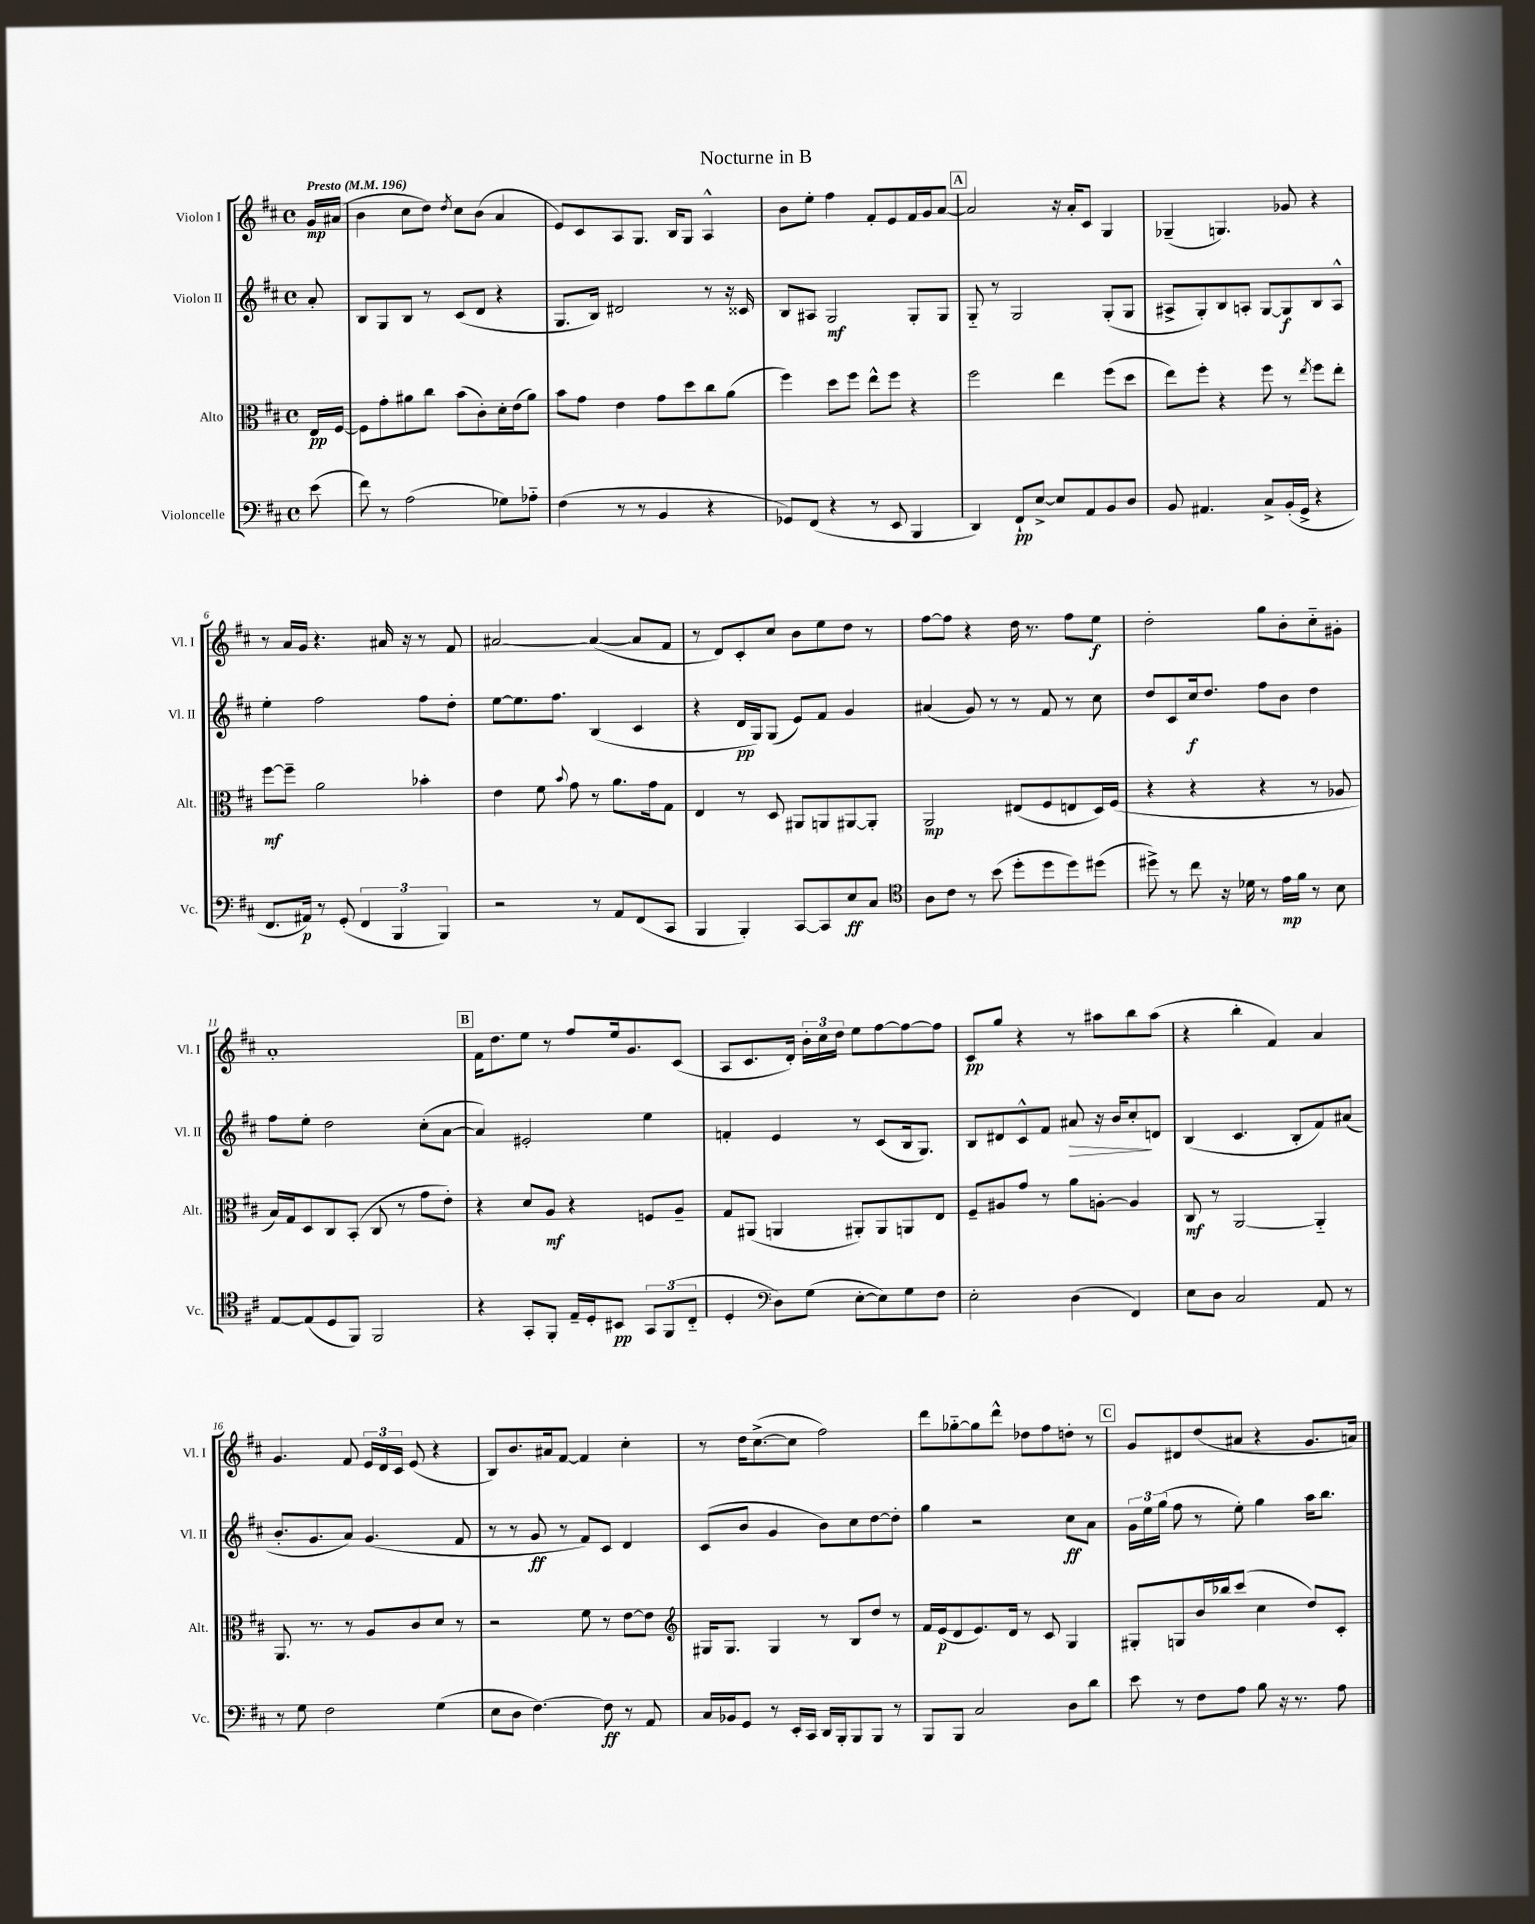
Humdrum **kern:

**kern	**kern	**kern	**kern
*staff4	*staff3	*staff2	*staff1
*clefF4	*clefC3	*clefG2	*clefG2
*k[f#c#]	*k[f#c#]	*k[f#c#]	*k[f#c#]
*M4/4	*M4/4	*M4/4	*M4/4
*met(c)	*met(c)	*met(c)	*met(c)
*MM196	*MM196	*MM196	*MM196
(8e	16E	8a'	16g
.	[16F#	.	(16a#
=	=	=	=
8f#)	8F#]	8B	4b
8r	8g'	8G	.
(2A	8a#	8B	8cc#
.	8cc#	8r	8dd)
.	.	.	8qdd
.	(8b	(8c#	8cc#
.	8c#')	8d	(8b
8G-)	16d'	4r	4a
.	(16e	.	.
8A-'~	8a#)	.	.
=	=	=	=
(4F#	8b	8.G	8e)
.	8g	.	8c#
.	.	16B)	.
8r	4e	2d#	8A
8r	.	.	8.G
4BB	8g	.	.
.	.	.	16B
.	8dd	.	8G
4r	8cc#	8r	4A^^
.	(8a	16r	.
.	.	16c##	.
=	=	=	=
8GG-)	4ff#)	8B	8b
(8FF#	.	8A#	8ee'
4r	8dd	2G	4ff#
.	8ff#	.	.
8r	8ee^^	.	8f#'
8EE	8ff#	.	8e
4BBB	4r	8G'	16f#
.	.	.	16g
.	.	8G	[8a
=	=	=	=
4DD)	2ff#	8G'~	2a]
.	.	8r	.
8FF#`	.	2G	.
[8E^	.	.	.
8E]	4ee	.	16r
.	.	.	16a'
8AA	.	.	8c#
8BB	(8ff#	(8G'	4G
8D	8dd	8G	.
=	=	=	=
8BB	8ee)	8A#^	(4G-~
4.AA#	8ff#'	8G')	.
.	4r	8B	4.G)
.	.	8A'	.
8C#^	8ff#	[8G	.
(16BB'	8r	8G]	8g-
16GG^	.	.	.
.	8qee	.	.
4r	8ff#	8B	4r
.	8ee'	8A^^	.
=	=	=	=
8.FF#	[8ff#	4ee'	8r
.	8ff#~]	.	16a
16AA#)	.	.	16g
8r	2a	2ff#	4.r
(8GG'	.	.	.
6FF#	.	.	.
.	.	.	16a#
6BBB	.	.	.
.	.	.	16r
.	4b-'	8ff#	8r
6BBB)	.	.	.
.	.	8dd'	8f#
=	=	=	=
2r	4e	[8ee	[2a#
.	.	8.ee]	.
.	8f#	.	.
.	.	8.ff#	.
.	8qqb	.	.
.	8g	.	.
8r	8r	(4B	(4a#_
8AA	8.a	.	.
(8FF#	.	4c#	8a#]
.	16g	.	.
8CC#	8G	.	8f#
=	=	=	=
4BBB	4E	4r	8r
.	.	.	8d)
4BBB')	8r	16d	8c#'
.	.	16G)	.
.	8D	(8G	8cc#
[8CC#	8AA#	8e)	8b
8CC#]	8AA	8f#	8ee
8E	[8AA#	4g	8dd
8C#	8AA#']	.	8r
=	=	=	=
*clefC4	*	*	*
8A	2AA	(4a#	[8ff#
8c#	.	.	8ff#]
8r	.	8g)	4r
(8b	.	8r	.
8dd'	(8E#	8r	16dd
.	.	.	8.r
8dd	8F#	8f#	.
8dd)	8E	8r	8ff#
(8dd#	16D)	8cc#	8ee
.	(16F#	.	.
=	=	=	=
8dd#^)	4r	8dd	2dd'
8r	.	8c#	.
8cc#	4r	16cc#	.
.	.	8.dd	.
16r	.	.	.
16d-	.	.	.
8r	4r	8ff#	8gg
16e	.	8b	8b'
16f#	.	.	.
8r	8r	4dd	8cc#'~
8B	8A-	.	8g#'
=	=	=	=
[8E	16B)	8ff#	1a'
.	16G	.	.
(8E]	8D	8ee'	.
8D	8C#	2dd	.
8FF#)	(8BB'	.	.
2FF#	8C#	.	.
.	8r	.	.
.	8g	(8cc#'	.
.	8e')	[8a	.
=	=	=	=
4r	4r	4a])	16f#
.	.	.	8.dd
8GG'	8d	2e#'	8ee
8FF#'	8A	.	8r
16E~	4r	.	8ff#
16D'	.	.	.
8BB#	.	.	16ee
.	.	.	8.g
12GG	8F	4ee	.
(12FF#	.	.	.
.	8A~	.	(8c#
12C#'~	.	.	.
=	=	=	=
4D'	8G	4f'	8A
.	(8AA#	.	8.c#
*clefF4	*	*	*
8D)	4AA	4e	.
.	.	.	16d')
(8G	.	.	24b'
.	.	.	24cc#
.	.	.	24dd
[8E'	8AA#')	8r	8ee
8E])	8AA#	(8c#	[8ff#
8G	8AA	16B	8ff#_
.	.	8.G)	.
8F#	8E	.	8ff#]
=	=	=	=
2E'	8F#~	8B	8c#
.	8A#	8d#	8gg
.	8g	8c#^^	4r
.	8r	8f#	.
(4D	8a	8a#	8r
.	[8A'	16r	8aa#
.	.	16b	.
4FF#)	4A]	8cc#'	8bb
.	.	8d	(8aa#
=	=	=	=
8E	8C#	(4B	4r
8D	8r	.	.
2C#	[2AA	4.c#	4bb'
.	.	.	4f#)
.	.	8B'	.
8AA	4AA'~]	8f#)	4a
8r	.	(8a#	.
=	=	=	=
8r	8.AA	8.b'	4.g
8G	.	.	.
.	8.r	8.g	.
2F#	.	.	.
.	8r	8a)	8f#
.	8A	(4.g	24e
.	.	.	24d
.	.	.	24c#
.	8c#	.	(8e
(4G	8d	.	4r
.	8r	8f#	.
=	=	=	=
8E	2r	8r	8B)
8D	.	8r	8.b
[4.F#)	.	8g	.
.	.	.	16a#
.	.	8r	[8f#
.	8f#	8f#)	4f#]
8F#]	8r	8c#	.
8r	[8e	4d	4cc#'
8AA	8e]	.	.
=	=	=	=
*	*clefG2	*	*
16C#	16G#	(8c#	8r
16BB-	8.G#	.	.
8GG	.	8b	16dd
.	.	.	([8.cc#^
8r	4G#	4g	.
16EE'	.	.	8cc#]
16CC#	.	.	.
16DD	8r	8b)	2ff#)
16BBB'	.	.	.
8BBB	8B	8cc#	.
8BBB	8dd	[8dd	.
8r	8r	8dd']	.
=	=	=	=
8BBB	16f#	4gg	8ddd
.	(16e	.	.
8BBB	8d	.	[8gg-'~
2C#	8.e)	2r	8gg-]
.	.	.	8ddd^^
.	16d	.	.
.	8r	.	8dd-
.	8c#	.	8ff#
8D	4G	8cc#	8dd'
8d	.	8a	8r
=	=	=	=
8e	8G#'	24g	8g
.	.	24ee	.
.	.	(24gg	.
8r	8G	8ff#	8d#
8F#	16b	8r	(8dd
.	16bb-	.	.
8A	(8ccc#	8ee')	8a#
8B	4cc#	4gg	4r
16r	.	.	.
8.r	.	.	.
.	8dd)	16aa	8.g
.	.	8.bb	.
8A	8c#'	.	.
.	.	.	16a)
==	==	==	==
*-	*-	*-	*-
